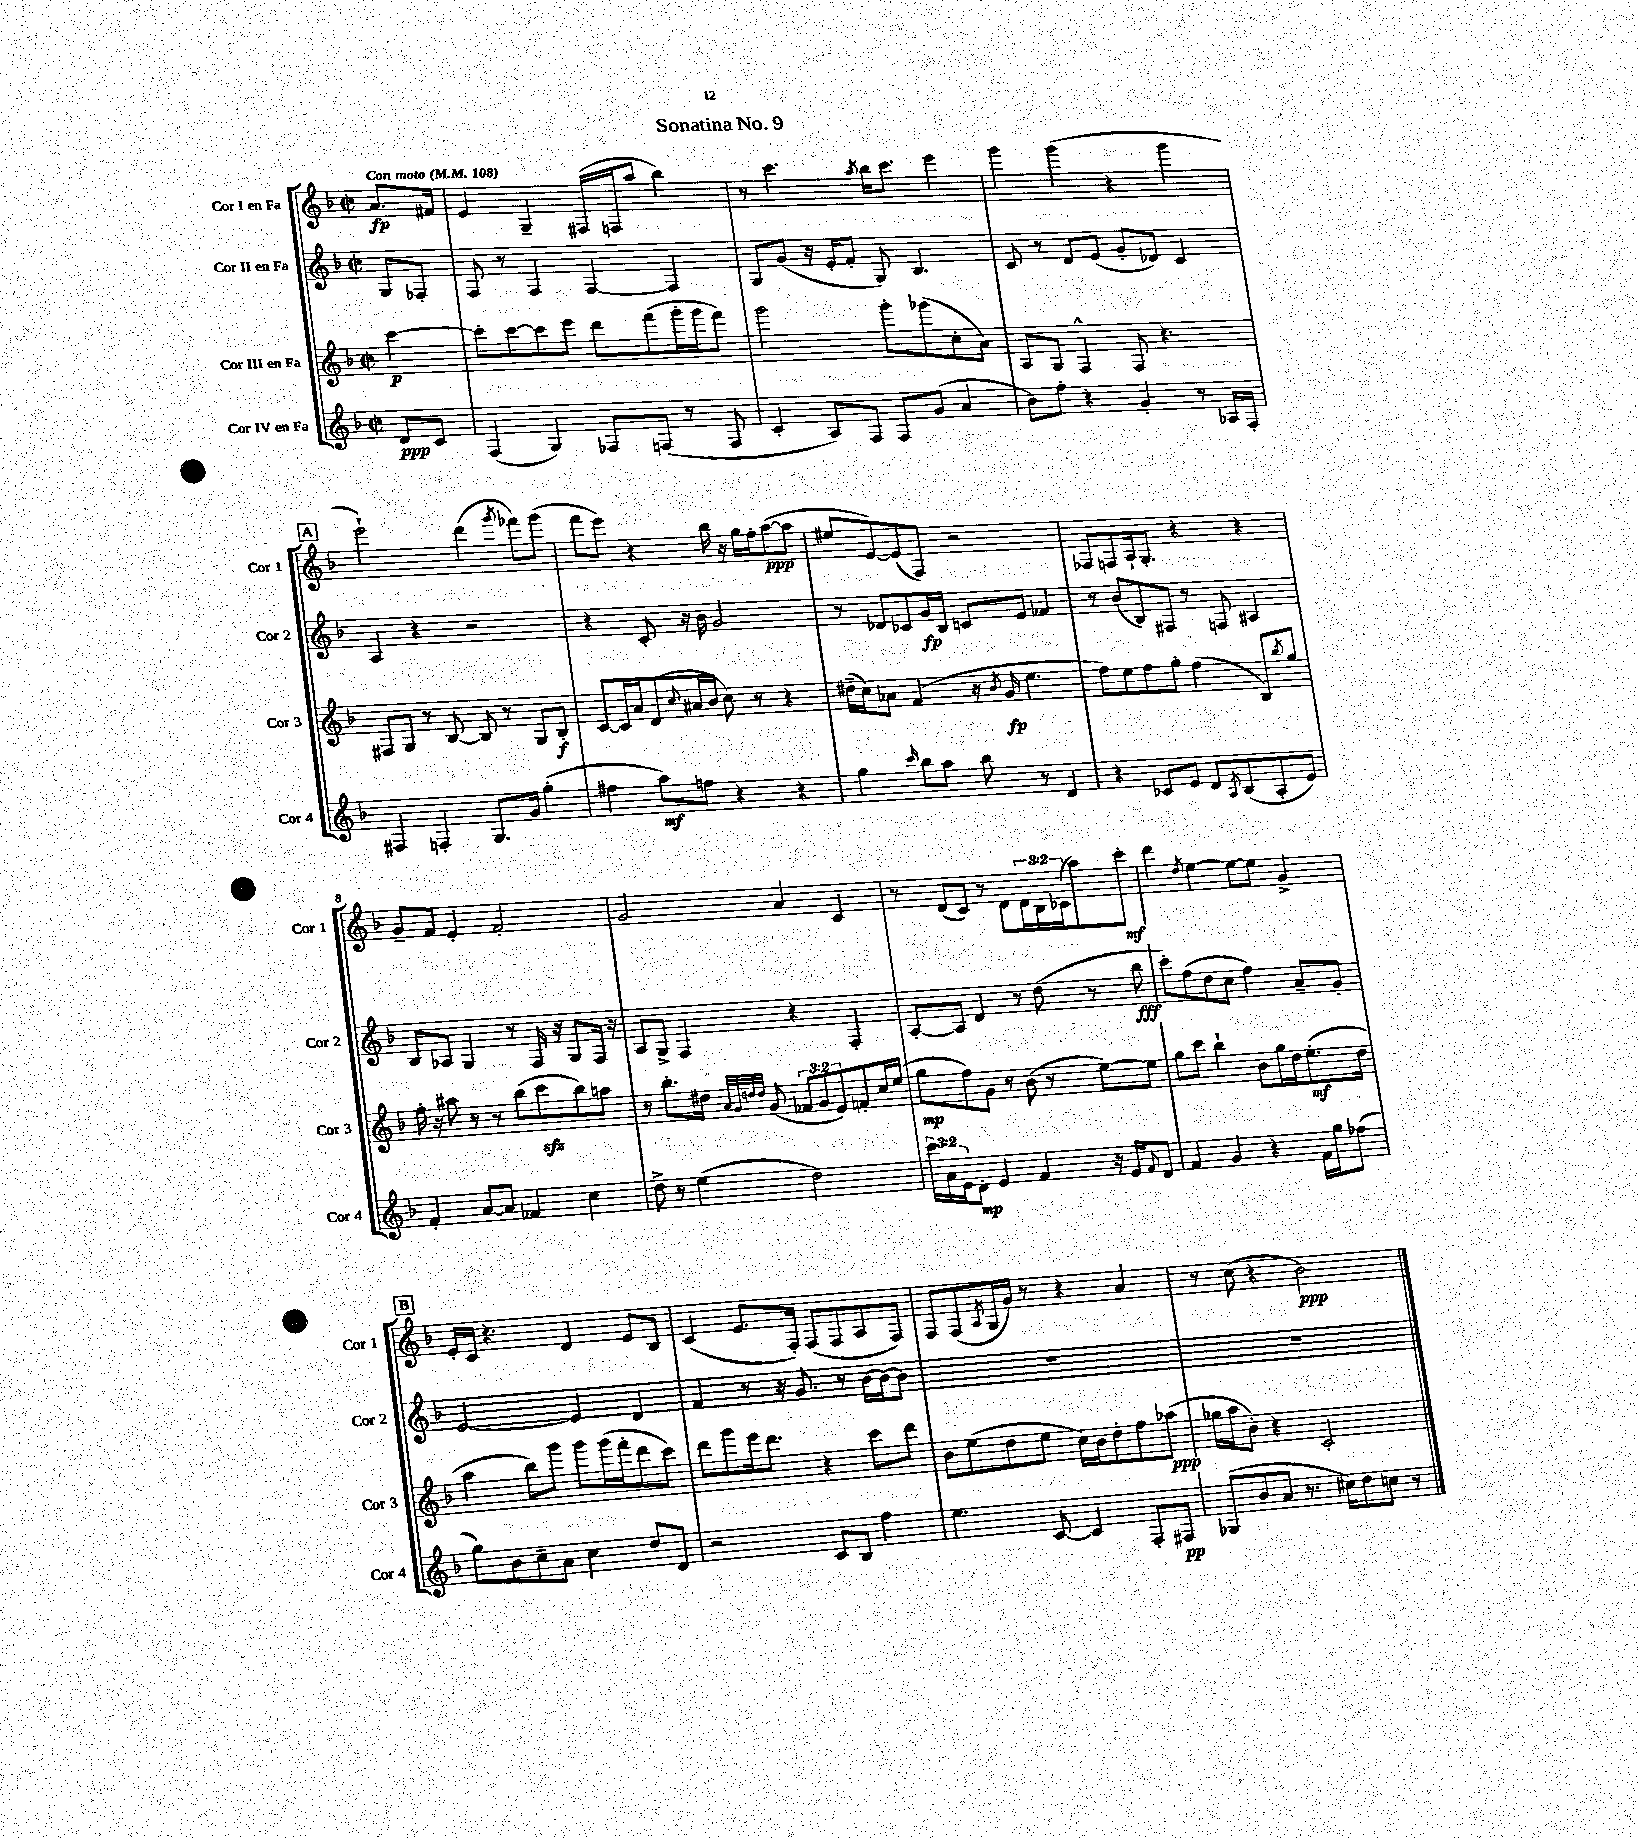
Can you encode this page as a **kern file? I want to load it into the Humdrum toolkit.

**kern	**kern	**kern	**kern
*staff4	*staff3	*staff2	*staff1
*clefG2	*clefG2	*clefG2	*clefG2
*k[b-]	*k[b-]	*k[b-]	*k[b-]
*M2/2	*M2/2	*M2/2	*M2/2
*met(c|)	*met(c|)	*met(c|)	*met(c|)
*MM108	*MM108	*MM108	*MM108
8d	[4ccc	8G	8.a
8c	.	8F-'	.
.	.	.	16f#
=	=	=	=
(4F	8ccc']	8F	4e
.	[8ccc	8r	.
4G)	8ccc]	4F	4G~
.	8eee	.	.
8F-	8ddd	[4F	(16F#
.	.	.	16F
(8F	(8fff	.	8aa
8r	16ggg'	4F]	4bb-)
.	16ggg	.	.
8F	8fff)	.	.
=	=	=	=
4c'	2ggg	8G	8r
.	.	(8g	4.ccc
8A)	.	16r	.
.	.	16e'	.
8F	.	8f'	.
.	.	.	8qaa
8F	8ggg'	8G)	16bb-
.	.	.	8.ccc
(8g	(8ggg-	4.B-	.
4a	8cc'	.	4eee
.	8a)	.	.
=	=	=	=
8b-)	8A	8c	4ggg
8ff'	8G	8r	.
4r	4F^^	8d	(4ggg
.	.	(8e	.
4g'	8F	8g'	4r
.	4.r	8d-)	.
8r	.	4c	4ggg
16A-	.	.	.
16F'	.	.	.
=	=	=	=
4F#	8F#	4A	2eee`)
.	8G	.	.
4F'	8r	4r	.
.	[8B-	.	.
8.G	8B-]	2r	(4ddd
.	8r	.	.
16g	.	.	.
.	.	.	8qggg
(4gg'	8G	.	8fff-)
.	8B-'	.	(8ggg
=	=	=	=
4ff#	[8c	4r	8fff
.	16c]	.	8eee)
.	16a	.	.
8aa)	(8d	8c'	4r
.	8qqcc	.	.
8ff	16a#	16r	.
.	16b-	16b-	.
4r	8cc)	2g	16bb-
.	.	.	16r
.	8r	.	16gg
.	.	.	16ff'
4r	4r	.	([8aa
.	.	.	8aa]
=	=	=	=
4gg	(16dd#~	8r	8ee#
.	16cc)	.	.
.	8a-	8d-	[8e)
16qqccc	.	.	.
8bb-	(4f	8c-	(8e]
8aa	.	16g	8F)
.	.	16B-	.
8bb-	16r	8c	2r
.	8qb-	.	.
.	16g	.	.
8r	4.ee	8e	.
4d	.	4f-	.
=	=	=	=
4r	8ff)	8r	8F-
.	8ee	(8b-	8F
8c-	8ff	8B-)	16A`
.	.	.	8.G'
8e	8gg'	8F#	.
8d	(4ff	8r	4r
8qA	.	.	.
(8B-	.	8F	.
8A'	8B-)	4A#	4r
.	8qbb-	.	.
8e)	8gg	.	.
=	=	=	=
4f'	16ff'	8B-	8g~
.	16r	.	.
.	8aa#	8A-	8f
[8a	8r	4G	4e'
8a]	8r	.	.
4f-	(8bb-	8r	2f'
.	8ccc	16F	.
.	.	16r	.
4cc	8bb-)	8G	.
.	8aa	16F	.
.	.	16r	.
=	=	=	=
8dd^	8r	8A	2g
8r	8.bb-'	8G^	.
(4ee	.	4F	.
.	16dd#	.	.
.	32qqa	.	.
.	32qqg	.	.
.	32qqdd	.	.
.	32qqdd	.	.
.	(8g	.	.
2dd)	12f-	4r	4a
.	12g	.	.
.	12e)	.	.
.	8f'	4F'	4c
.	16cc	.	.
.	(16ee	.	.
=	=	=	=
24ccc	8gg	[8A'	8r
24a	.	.	.
24e	.	.	.
8d'	8ff)	8A]	(8d
4e	8g	4d	8c)
.	8r	.	8r
4f	(8b-	8r	8d
.	8r	(8dd	24d
.	.	.	24B-
.	.	.	(24c-
16r	[8ee)	8r	8aa)
16e	.	.	.
8qqf	.	.	.
8d	8ee]	8bb-	8ccc'
=	=	=	=
4f	8gg	8ccc')	4ddd
.	8ccc	(8ff	.
.	.	.	8qdd
4g	4bb-`	8dd	[4ee
.	.	8cc	.
4r	8b-	4ff)	8ee_
.	16gg	.	8ee]
.	16dd	.	.
16f	(8.ee'	8a~	4g^
16gg	.	.	.
(8ff-	.	8g'	.
.	16dd	.	.
=	=	=	=
8gg)	4aa	[2e	16e'
.	.	.	16c
8b-	.	.	4.r
8cc~	8bb-)	.	.
8a	8ggg	.	.
4cc	8ggg	4e]	4d
.	(16ggg	.	.
.	16fff'	.	.
8dd	8ddd	4d	8e
8d	8ccc)	.	8B-
=	=	=	=
2r	8ddd	4f	(4c
.	8ggg	.	.
.	16eee	8r	8.e
.	8.ddd	.	.
.	.	16r	.
.	.	8.g	16F')
8c	4r	.	(8F
8B-	.	8r	8F
4ff	8ccc	[16b-	8A
.	.	16b-_	.
.	8ddd	8b-]	8F)
=	=	=	=
4.ee	8b-	1r	8F
.	(8ee	.	(8F
.	.	.	8qA
.	8dd	.	16G
.	.	.	16g)
[8c	8ee	.	8r
4c]	16cc)	.	4r
.	16b-	.	.
.	8dd'	.	.
8F'	8ff	.	4a
8F#	(8aa-	.	.
=	=	=	=
(8G-	16gg-	1r	8r
.	16aa	.	.
8b-	8b-')	.	(8cc
8a	4r	.	4r
8.r	.	.	.
.	2c'	.	2b-)
16cc#)	.	.	.
8dd	.	.	.
8cc	.	.	.
8r	.	.	.
==	==	==	==
*-	*-	*-	*-
